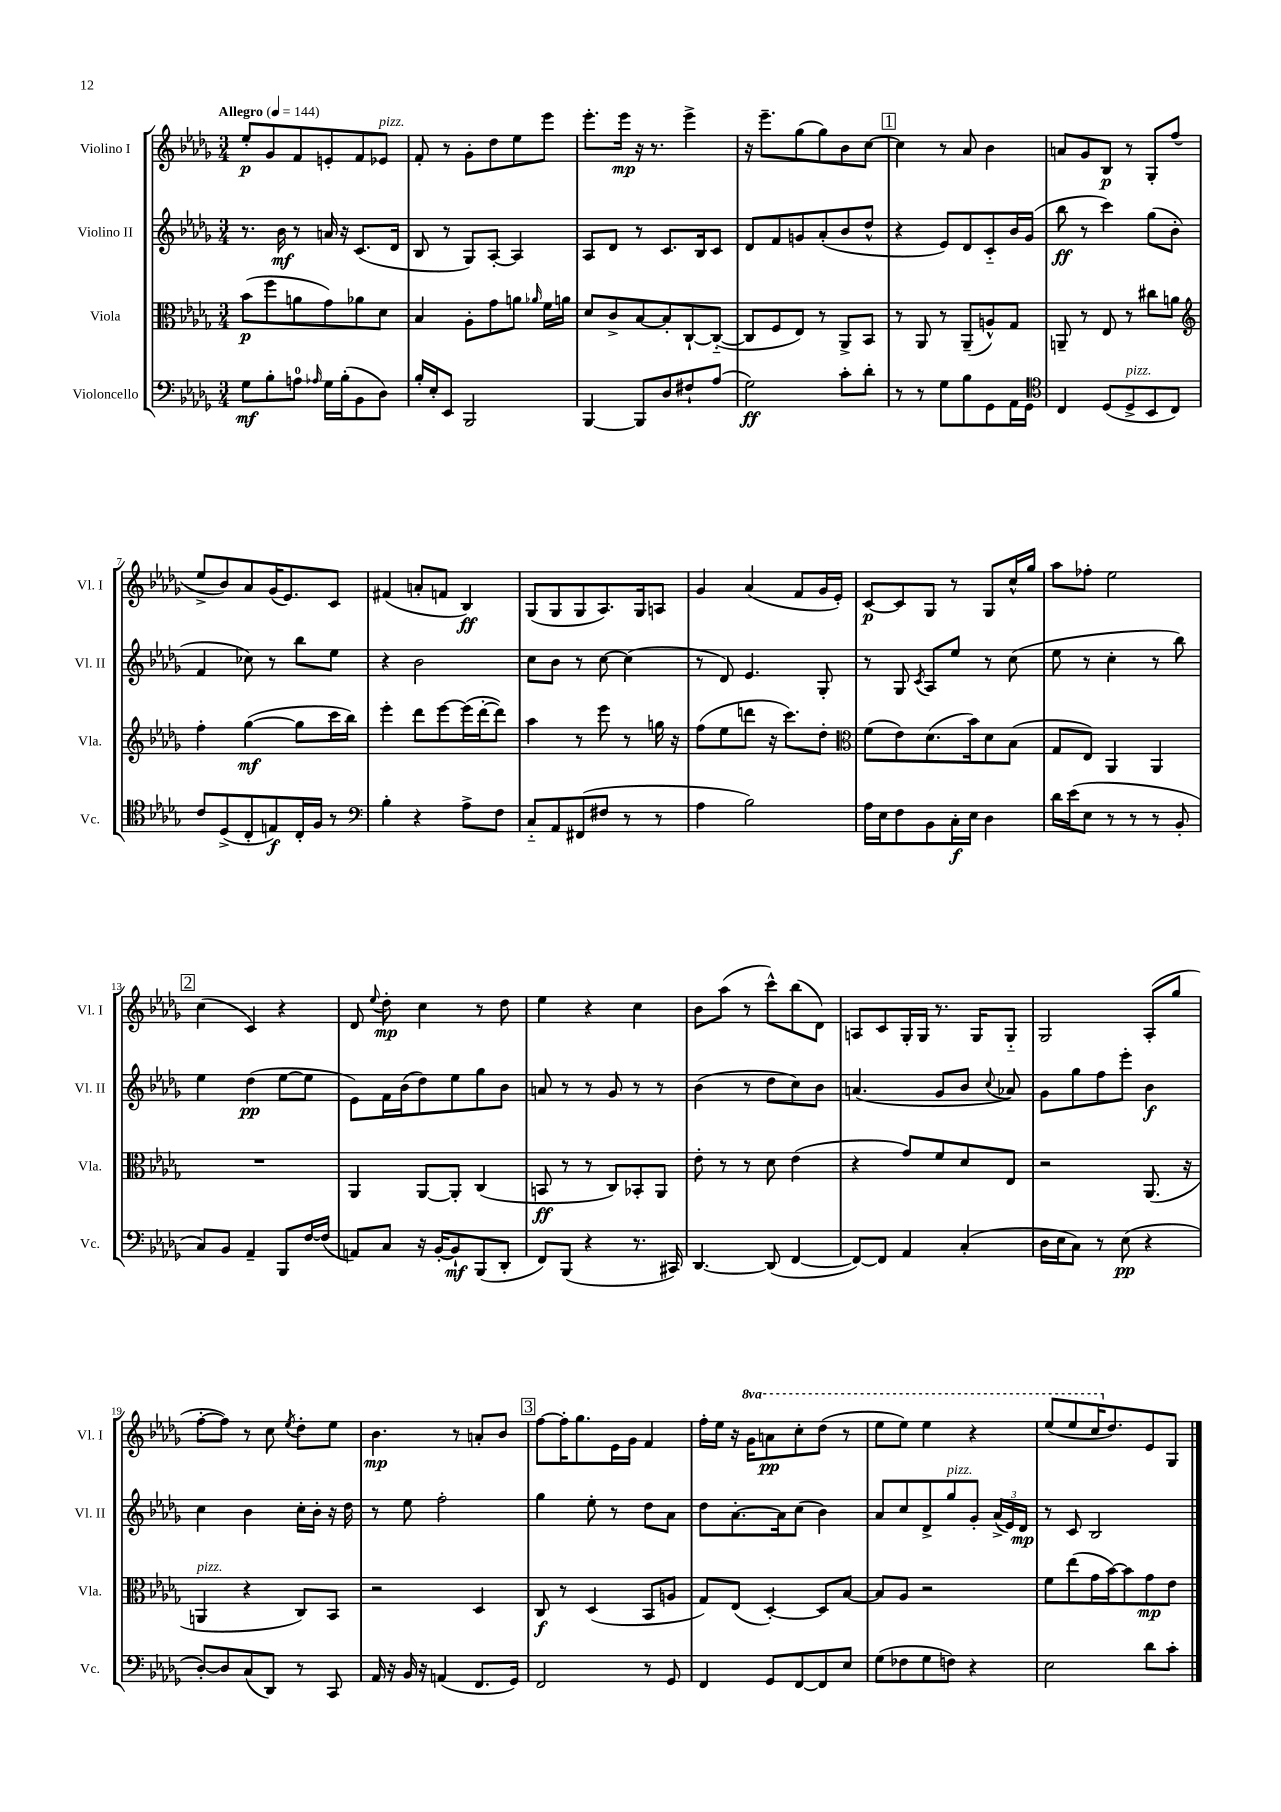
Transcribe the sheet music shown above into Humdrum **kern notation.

**kern	**kern	**kern	**kern
*staff4	*staff3	*staff2	*staff1
*clefF4	*clefC3	*clefG2	*clefG2
*k[b-e-a-d-g-]	*k[b-e-a-d-g-]	*k[b-e-a-d-g-]	*k[b-e-a-d-g-]
*M3/4	*M3/4	*M3/4	*M3/4
*MM144	*MM144	*MM144	*MM144
8G-	(8b-	8.r	8ee-'
8B-'	8ff	.	8g-
.	.	16b-	.
8A	8a	8r	8f
16qqA-	.	.	.
16G-	8g-)	16a	8e'
(16B-'	.	16r	.
8BB-	8a-	(8.c	8f
8D-)	8d-	.	8e-
.	.	16d-	.
=	=	=	=
16B-'	4B-	8B-	8f'
16E-'	.	.	.
8EE-	.	8r	8r
2BBB-	8A-'	8G-)	8g-'
.	8g-	[8A-'	8dd-
.	8a	4A-]	8ee-
.	16qqa-	.	.
.	16f	.	8eee-
.	16a	.	.
=	=	=	=
[4BBB-	8d-	8A-	8.eee-'
.	8c^	8d-	.
.	.	.	16eee-
8BBB-]	[8B-	8r	16r
.	.	.	8.r
8D-	8B-']	8.c	.
8F#`	[8C`	.	4eee-^
.	.	16B-	.
(8A-	(8C'~_	8c	.
=	=	=	=
2G-)	8C]	8d-	16r
.	.	.	8.eee-~
.	8F	8f	.
.	8E-)	8g	(8gg-
.	8r	(8a-'	8gg-)
8c'	8AA-^	8b-	8b-
8d-'	8BB-	8dd-^^	[8cc
=	=	=	=
8r	8r	4r	4cc]
8r	8AA-	.	.
8G-	8r	8e-)	8r
8B-	(8AA-~	8d-	8a-
8GG-	8A^^)	8c'~	4b-
16AA-	8G-	16b-	.
16GG-	.	(16g-	.
=	=	=	=
*clefC4	*	*	*
4C	8AA~	8bb-	8a
.	8r	8r	8g-
(8D-	8E-	4ccc)	8B-
8D-^	8r	.	8r
8BB-	8cc#	(8gg-	8G-'
8C)	8a	8b-'	(8ff
=	=	=	=
*	*clefG2	*	*
8c	4ff'	4f	8ee-^
(8D-^	.	.	8b-)
8C'	([4gg-	8cc-)	8a-
8E)	.	8r	(16g-
.	.	.	8.e-)
16C'	8gg-]	8bb-	.
16F	.	.	.
8r	16ccc	8ee-	8c
.	16bb-)	.	.
=	=	=	=
*clefF4	*	*	*
4B-'	4eee-'	4r	(4f#
4r	8ddd-	2b-	8a'
.	[8eee-	.	8f
8A-^	(16eee-]	.	4B-)
.	[16ddd-'	.	.
8F	8ddd-])	.	.
=	=	=	=
8C'~	4aa-	8cc	(8G-
8AA-	.	8b-	8G-
(8FF#	8r	8r	8G-
8F#	8eee-	[8cc	8.A-)
8r	8r	(4cc]	.
.	.	.	16G-
8r	16gg	.	8A
.	16r	.	.
=	=	=	=
4A-	(8ff	8r	4g-
.	8ee-	8d-)	.
2B-)	8ddd	4.e-	(4a-
.	16r	.	.
.	8.ccc)	.	.
.	.	.	8f
.	8dd-'	8G-'	16g-
.	.	.	16e-')
=	=	=	=
*	*clefC3	*	*
16A-	(8f	8r	[8c
16E-	.	.	.
8F	8e-)	8G-	8c]
.	.	8qc	.
8BB-	(8.d-	8A-	8G-
16C'	.	8ee-	8r
16E-	16b-)	.	.
4D-	8d-	8r	8G-
.	(8B-	(8cc	16cc^^
.	.	.	16gg-
=	=	=	=
16d-	8G-	8ee-	8aa-
(16e-	.	.	.
8E-	8E-)	8r	8ff-'
8r	4AA-	4cc'	2ee-
8r	.	.	.
8r	4AA-	8r	.
8BB-'	.	8bb-)	.
=	=	=	=
8C)	2.r	4ee-	(4cc
8BB-	.	.	.
4AA-~	.	(4dd-	4c)
8BBB-	.	[8ee-	4r
[16F	.	8ee-]	.
(16F]	.	.	.
=	=	=	=
8AA)	4AA-	8e-)	8d-
.	.	.	8qqee-
8C	.	16f	8dd-'
.	.	(16b-	.
16r	[8AA-	8dd-)	4cc
[16BB-'	.	.	.
8BB-`]	8AA-']	8ee-	.
(8BBB-	(4C	8gg-	8r
8DD-'	.	8b-	8dd-
=	=	=	=
8FF)	8BB	8a	4ee-
(8BBB-	8r	8r	.
4r	8r	8r	4r
.	8C)	8g-	.
8.r	8BB-'	8r	4cc
.	8AA-	8r	.
16CC#)	.	.	.
=	=	=	=
[4.DD-	8e-'	(4b-	8b-
.	8r	.	(8aa-
.	8r	8r	8r
(8DD-]	8d-	8dd-	8ccc^^)
[4FF	(4e-	8cc)	(8bb-
.	.	8b-	8d-)
=	=	=	=
8FF_)	4r	(4.a	8A
8FF]	.	.	8c
4AA-	8g-)	.	16G-'
.	.	.	16G-
.	8f	8g-	8.r
(4C'	8d-	8b-	.
.	.	.	16G-
.	.	8qqcc	.
.	8E-	8a-)	8G-'~
=	=	=	=
16D-	2r	8g-	2G-
16E-	.	.	.
8C)	.	8gg-	.
8r	.	8ff	.
(8E-	.	8eee-'	.
4r	(8.AA-	4b-	(8A-'
.	.	.	8gg-
.	16r	.	.
=	=	=	=
[8D-')	4AA	4cc	[8ff'
8D-]	.	.	8ff])
(8C	4r	4b-	8r
8DD-)	.	.	8cc
.	.	.	8qee-
8r	8C)	16cc'	8dd-'
.	.	16b-'	.
8CC	8BB-	16r	8ee-
.	.	16dd-	.
=	=	=	=
16AA-	2r	8r	4.b-
16r	.	.	.
16BB-	.	8ee-	.
16r	.	.	.
(4AA	.	2ff'	.
.	.	.	8r
8.FF	4D-	.	8a'
.	.	.	8b-
16GG-)	.	.	.
=	=	=	=
2FF	8C	4gg-	[8ff
.	8r	.	16ff']
.	.	.	8.gg-
.	(4D-	8ee-'	.
.	.	8r	16e-
.	.	.	16g-
8r	8BB-	8dd-	4f
8GG-	8A	8a-	.
=	=	=	=
4FF	8G-)	8dd-	16ff'
.	.	.	16ee-
.	(8E-	[8.a-'	16r
.	.	.	16gg-
8GG-	[4D-')	.	8aa
.	.	16a-]	.
[8FF	.	(8cc	8ccc'
8FF]	8D-]	4b-)	(8ddd-
8E-	[8B-	.	8r
=	=	=	=
(8G-	8B-]	8a-	8eee-
8F-	8A-	8cc	8eee-)
8G-	2r	8d-^	4eee-
8F)	.	8gg-	.
4r	.	8g-'	4r
.	.	(24a-^	.
.	.	24e-)	.
.	.	24d-	.
=	=	=	=
2E-	8f	8r	(8eee-
.	(8ee-	8c	8eee-
.	16g-	2B-	16ccc
.	[16b-)	.	8.dd-)
.	8b-]	.	.
8d-	8g-	.	8e-
8c'	8e-	.	8G-
==	==	==	==
*-	*-	*-	*-
